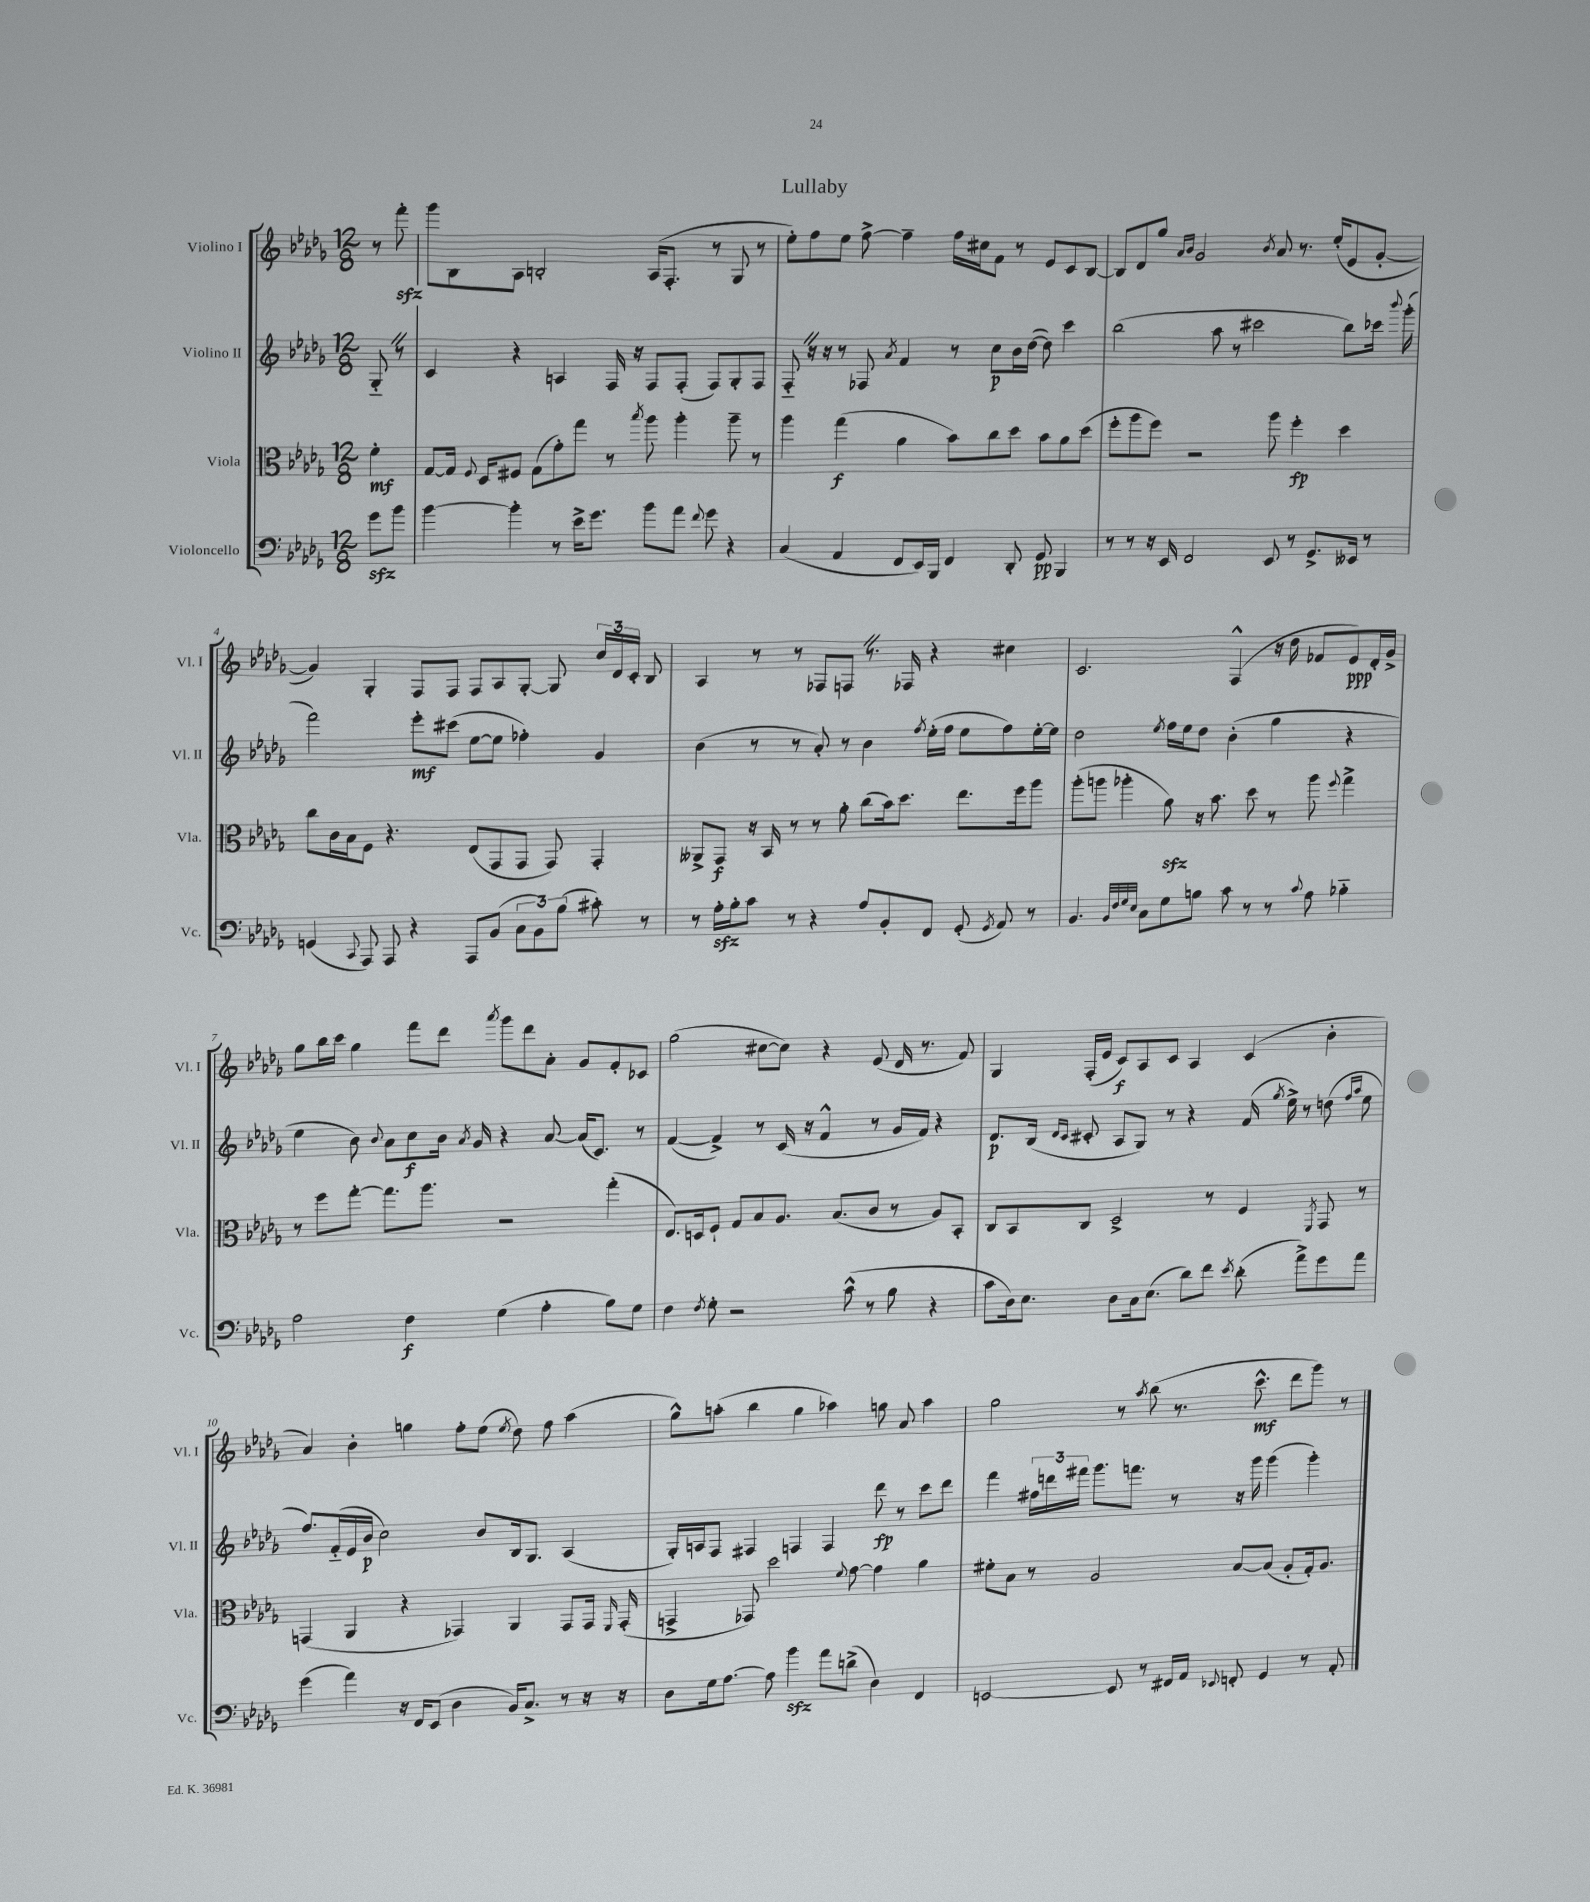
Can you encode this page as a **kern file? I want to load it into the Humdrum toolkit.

**kern	**kern	**kern	**kern
*staff4	*staff3	*staff2	*staff1
*clefF4	*clefC3	*clefG2	*clefG2
*k[b-e-a-d-g-]	*k[b-e-a-d-g-]	*k[b-e-a-d-g-]	*k[b-e-a-d-g-]
*M12/8	*M12/8	*M12/8	*M12/8
8g-	4f'	8G-'~	8r
8b-	.	8r	8fff'
=	=	=	=
[4b-	[8G-	4c	8ggg-
.	16G-]	.	8B-
.	8qqF	.	.
.	16D-	.	.
4b-']	8F#	4r	8A-
.	(8G-	.	2B'
8r	8g-')	4A	.
16e-^	8gg-	.	.
8.g-	.	.	.
.	8r	16F	.
.	.	16r	.
.	8qbb-	.	.
8b-	8aa-	8F	(16A-
.	.	.	8.F'
8a-	4aa-'	(8F'	.
8qqf	.	.	.
8g-	.	8F)	8r
4r	8aa-~	8G-'	8G-
.	8r	8F	8r
=	=	=	=
(4C	4aa-	8F'~	8ee-')
.	.	16r	8ff
.	.	16r	.
4AA-	(4gg-	8r	8ee-
.	.	8F-	[8ff^
.	.	8qa-	.
8FF	4a-	4f	4ff~]
16EE-)	.	.	.
16BBB-	.	.	.
4FF	8b-)	8r	16ff
.	.	.	16cc#
.	8cc	8cc	8f
8DD-'	8dd-	16b-	8r
.	.	([16dd-	.
8GG-	8b-	8dd-])	8e-
4BBB-	8a-	4ccc	8c
.	(8dd-	.	[8B-
=	=	=	=
8r	8ff'	(2bb-	8B-]
8r	8aa-	.	8d-
16r	8ff)	.	8gg-
16EE-	.	.	.
.	.	.	16qqa-
.	.	.	16qqb-
2FF	2r	.	2g-
.	.	8aa-	.
.	.	8r	.
.	.	2ccc#	.
.	.	.	8qb-
8EE-	8aa-	.	8a-
8r	4ff'	.	8.r
8.GG-^	.	.	.
.	.	.	(16ee-'
.	4dd-	8bb-)	8e-
16EE--	.	.	.
8r	.	16ccc-	[8g-'
.	.	8qqbbb-	.
.	.	(16ggg-'	.
=	=	=	=
(4GG	8cc	2fff)	4g-])
.	16c	.	.
.	16B-	.	.
8qqCC	.	.	.
8AAA-)	8F	.	4G-'
8AAA-	4.r	.	.
4r	.	8eee-'	8F
.	.	(8ccc#	8F
8AAA-	(8E-	[8ee-	8F
(8BB-	8GG-	8ee-]	8A-
12C	8GG-	4ff-')	[8G-'
12BB-)	.	.	.
.	8GG-)	.	8G-]
(12B-	.	.	.
8c#')	4GG-'	4g-	24cc
.	.	.	24d-
.	.	.	24c'
8r	.	.	8B-
=	=	=	=
8r	8AA--^	(4b-	4A-
16A-'	8GG-	.	.
16B-'	.	.	.
8c	16r	8r	8r
.	16BB-	.	.
8r	8r	8r	8r
4r	8r	8a-')	8F-
.	8a-'	8r	8F
8A-	(8cc	4b-	8.r
8BB-'	16b-)	.	.
.	8.dd-	.	16F-
.	.	8qff	.
8FF	.	(16ee-'	4r
.	.	16ff	.
(8GG-'	8.ee-	8ee-	.
8qGG-	.	.	.
8AA-)	.	8ff)	4cc#
.	16ff	.	.
8r	8aa-	[16ee-'	.
.	.	16ee-]	.
=	=	=	=
4.BB-	(8aa-'	2dd-	2.c
.	8aa	.	.
.	4aa-'	.	.
32qqBB-	.	.	.
32qqF	.	.	.
32qqG-	.	.	.
32qqE-	.	.	.
8C	.	.	.
.	.	8qee-	.
8G-	8a-)	16ff	.
.	.	16ee-	.
8B	16r	8dd-	.
.	8.b-	.	.
8c	.	(4b-'	(4F^^
8r	8dd-	.	.
8r	8r	4gg-	16r
.	.	.	16dd-
8qqc	.	.	.
8A-	8aa-	.	8f-
.	8qqff	.	.
4B-'~	4gg-^	4r	8e-)
.	.	.	16d-'
.	.	.	16g-^
=	=	=	=
2A-	8r	4ee-	8gg-
.	8ff	.	16bb-
.	.	.	16ccc
.	[8gg-'	8b-)	4gg-
.	.	8qqb-	.
.	8.gg-]	8a-	.
4F	.	8cc	8fff
.	8.aa-	.	.
.	.	16b-	8ddd-
.	.	8qa-	.
.	.	16g-	.
.	.	.	8qaaa-
(4G-	2r	4r	8ggg-
.	.	.	8ddd-
4A-'	.	[8a-	8a-'
.	.	(16a-]	8g-
.	.	8.c)	.
8B-)	(4gg-'	.	8f'
8G-	.	8r	8c-
=	=	=	=
4F	8.E-)	([4f	(2gg-
.	16D	.	.
8qF	.	.	.
8G-'	8F`	4f^])	.
2r	8G-	.	.
.	8B-	8r	[8cc#
.	8.A-	(16c	8cc#])
.	.	16r	.
.	.	4f^^	4r
.	(8.B-	.	.
(8c^^	.	.	.
8r	8c	8r	(8e-
8B-	8r	16g-	16d-
.	.	16f)	8.r
4r	8A-)	4r	.
.	8BB-'	.	8f)
=	=	=	=
8c	8C	8.d-	4G-
16D-)	8BB-	.	.
8.E-	.	(16B-	.
.	.	16qqd-	.
.	.	16qqc	.
.	8C	8c#'	(16F'
.	.	.	16e-
8D-	2D-^	8A-	8c)
16C	.	8G-)	8A-
(8.E-	.	.	.
.	.	8r	8c
8d-)	.	4r	4A-
8f	8r	.	.
8qe-	.	.	.
(8d-'	4F	(16f	(4c
.	.	8qgg-	.
.	.	16ee-^)	.
8a-^)	.	8r	.
.	8qFF	.	.
8g-	8GG-	(8dd	4b-'
.	.	16qqff	.
.	.	16qqaa-	.
8a-	8r	8ee-	.
=	=	=	=
(4g-	(4GG	8.ff)	4a-)
.	.	(16f'~	.
4a-)	4AA-	16e-	4b-'
.	.	16b-	.
.	.	2cc)	.
16r	4r	.	4gg
16FF	.	.	.
(8EE-	.	.	.
4D-	4GG-)	.	8ff'
.	.	8b-	(8ee-
.	.	.	8qee-
16BB-)	4AA-	16B-	8dd-)
8.C^	.	8.G-	.
.	.	.	8ff
8r	8GG-	(4A-	(4aa-
16r	16GG-	.	.
.	16qqFF	.	.
16r	(16GG-'	.	.
=	=	=	=
8D-	4GG^	16G-')	8gg-^^)
.	.	16A	.
16G-	.	8F	(8aa'
[8.A-	.	.	.
.	8GG-)	4F#	4bb-
8A-]	2dd-	.	.
4b-	.	4F	4gg-
8a-	.	4F	4aa-)
.	8qqf	.	.
(8d^	[8g-	.	.
4D-)	4g-]	8ddd-	8gg
.	.	8r	8a-
4FF	4a-	8ccc	4aa-
.	.	8ddd-	.
=	=	=	=
[2EE	8f#'	4fff	2gg-
.	8B-	.	.
.	8r	24ff#	.
.	.	24ddd	.
.	.	24fff#	.
.	2A-	8.ggg-	.
8EE]	.	.	8r
.	.	8.fff	.
.	.	.	8qaa-
8r	.	.	(8bb-
16FF#	.	8r	8.r
16AA-	.	.	.
8qqEE-	.	.	.
8FF'	[8B-	16r	.
.	.	16ggg-	8.ccc^^
4GG-	(8B-]	(4ggg-	.
.	8A-'	.	8ddd-
8r	16G-')	4ggg-')	8ggg-)
.	8.A-	.	.
8AA-'	.	.	8r
==	==	==	==
*-	*-	*-	*-
